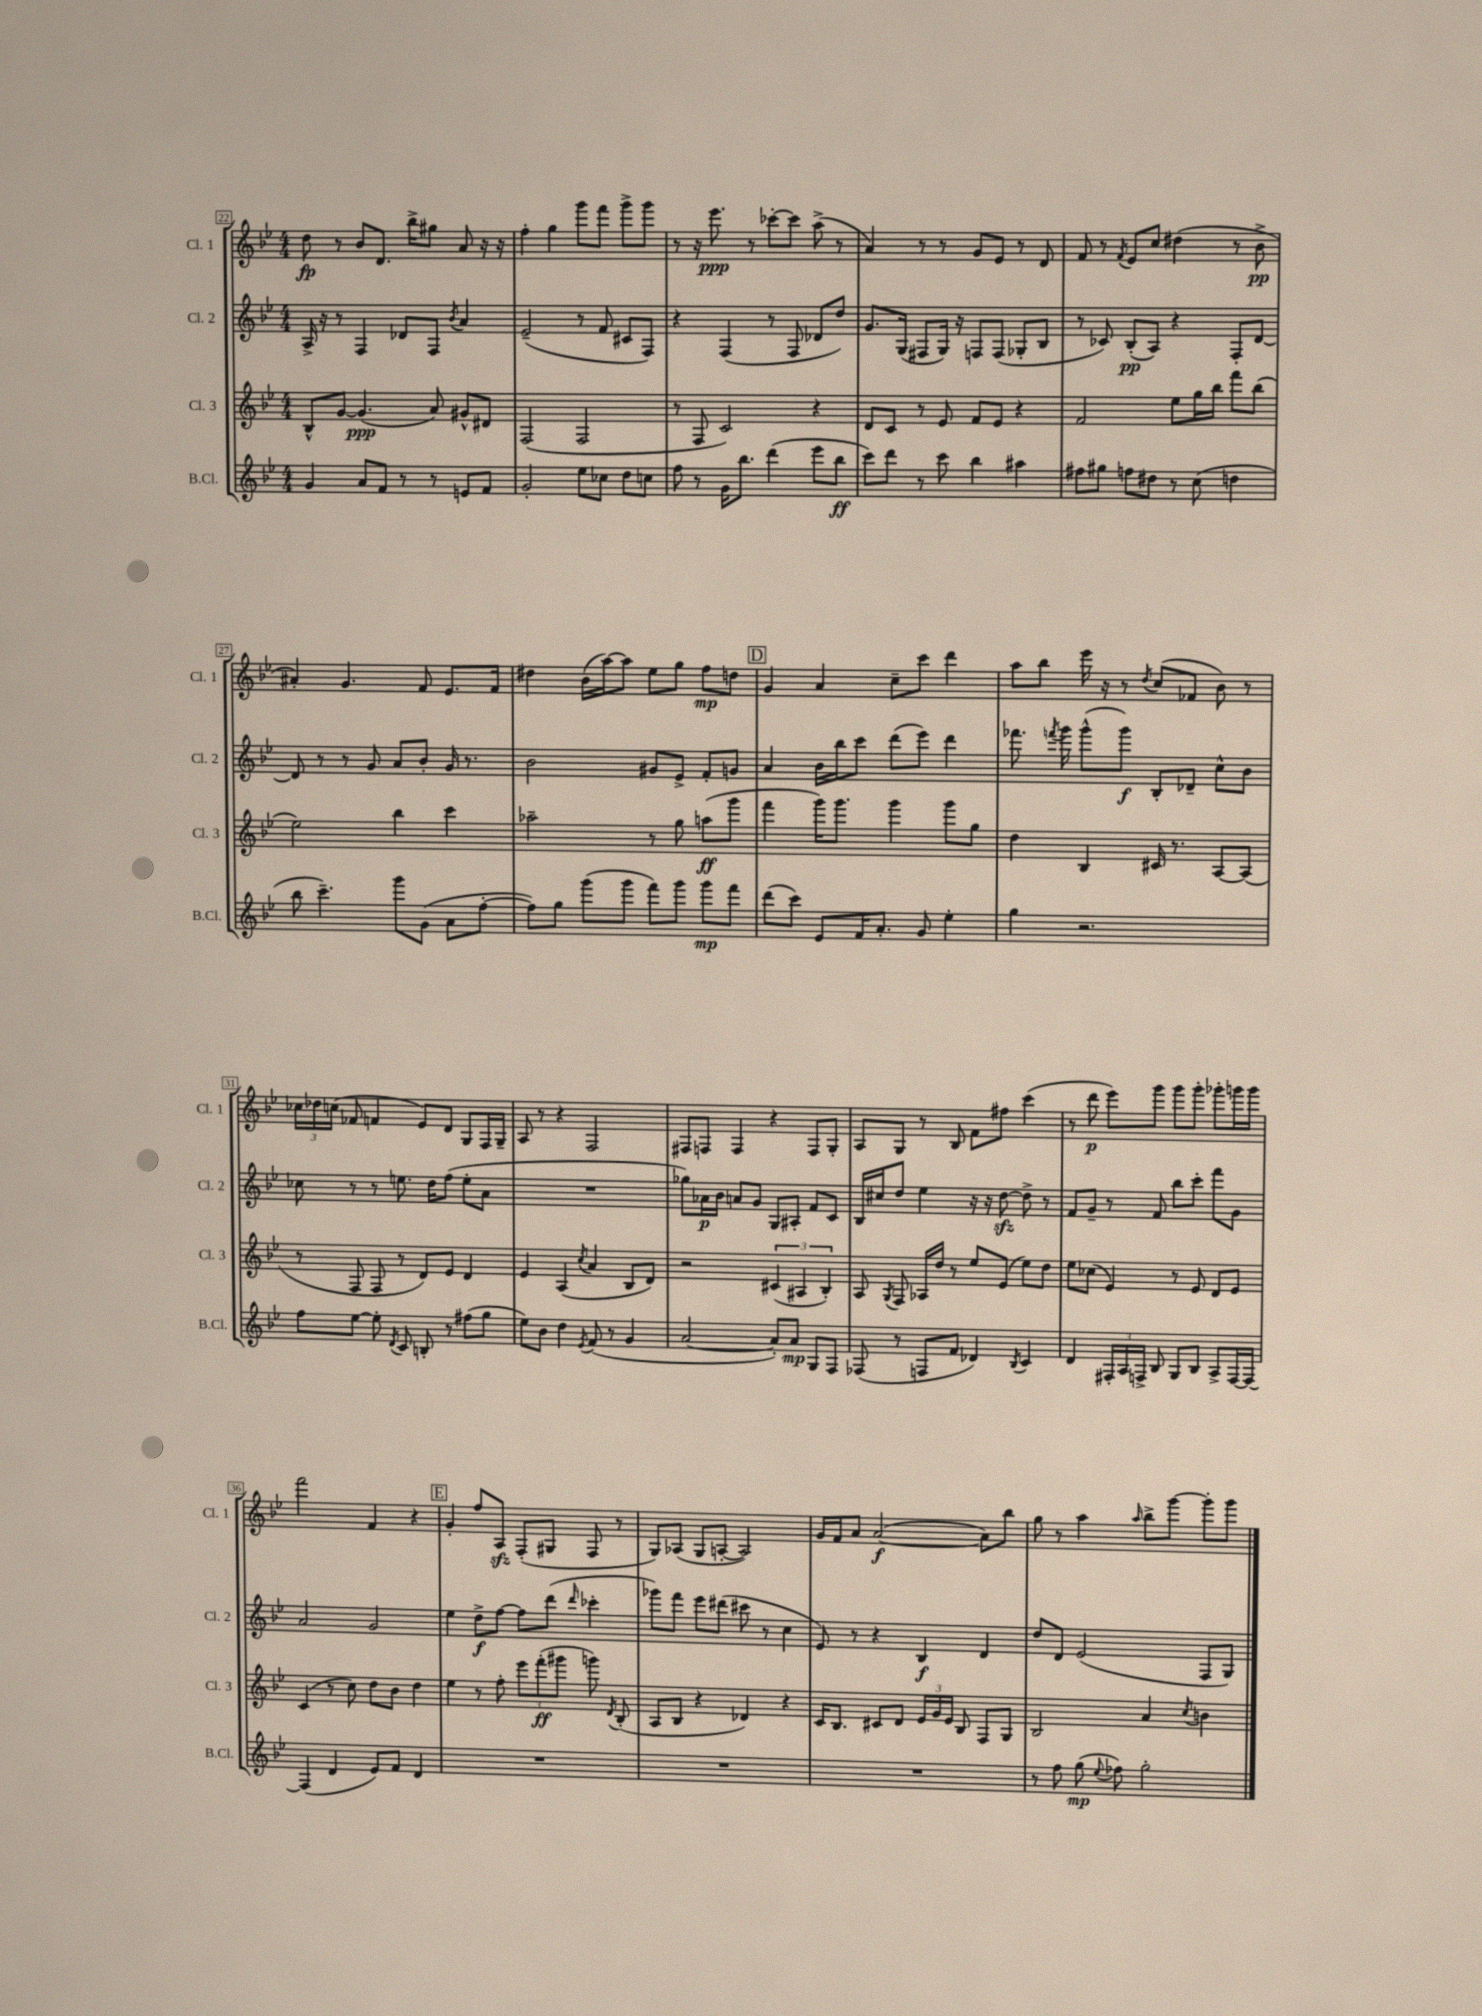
<<
\new StaffGroup <<
\new Staff = "s0" \with { instrumentName = "Cl. 1" shortInstrumentName = "Cl. 1" } {
    \clef treble \key bes \major \numericTimeSignature \time 4/4
    \autoBeamOff d''8\fp r8 bes'8[ d'8.] bes''16[-> gis''8] a'8 r16 r16 |
    f''4-. g''4 g'''8[ f'''8] g'''8[-> g'''8] |
    r8 r16 ees'''8.\ppp r8 ces'''8[~-. ces'''8] a''8->( r8 |
    a'4) r8 r8 g'8[ ees'8] r8 d'8 |
    f'8 r8 \acciaccatura { f'8 } ees'8[ c''8] dis''4( r8 bes'8->\pp |
    ais'4-.) g'4. f'8 ees'8.[ f'16] |
    dis''4 bes'16[( a''16~) a''8] ees''8[ g''8] f''8[\mp d''8] |
    \mark \markup { \box "D" } g'4 a'4 c''8[-- c'''8] d'''4 |
    a''8[ bes''8] ees'''16 r16 r8 \acciaccatura { d''8 } c''8[( fes'8] bes'8) r8 |
    \tuplet 3/2 { ces''16[ des''16 c''16]( } fes'8 f'4 ees'8[) d'8] g8[ f16 g16]-- |
    a8 r8 r4 f2 |
    fis8[ f8] f4 r4 f8[ g8]-. |
    a8[ g8] r8 bes8 f'8[ fis''8] c'''4( |
    r8 d'''8\p ees'''8[) g'''8] g'''8[ g'''8]-. ges'''8[-. g'''16 g'''16] |
    f'''2 f'4 r4 |
    \mark \markup { \box "E" } g'4-. f''8[ a8]\sfz f8[-.( gis8] f8 r8 |
    g8[) aes8]( g8[ a8]~-. a2) |
    g'16[ f'16 a'8] a'2~\f( a'8[) bes''8] |
    g''8 r8 a''4 \grace { a''16 } bes''8[-> g'''8]~ g'''8[-. g'''8] \bar "|." |
}
\new Staff = "s1" \with { instrumentName = "Cl. 2" shortInstrumentName = "Cl. 2" } {
    \clef treble \key bes \major \numericTimeSignature \time 4/4
    \autoBeamOff a16-> r16 r8 f4 des'8[ f8] \acciaccatura { bes'8 } a'4 |
    ees'2--( r8 f'8 cis'8[ f8]) |
    r4 f4( r8 f8 des'8[ d''8]) |
    g'8.[ g16]( fis8[ g16]) r16 f8[ f8]( ges8[-. bes8] |
    r8 ces'8) bes8[-.\pp( a8]) r4 f8[-. d'8]~ |
    d'8 r8 r8 g'8 a'8[ bes'8]-. g'16 r8. |
    bes'2 gis'8[ ees'8]-> f'8[-. g'8] |
    \mark \markup { \box "D" } a'4 bes'16[ bes''16 c'''8] d'''8[( ees'''8]) d'''4 |
    fes'''8. \acciaccatura { f'''8 } g'''16 g'''8[-^( g'''8]\f) bes8[-. des'8]-- c''8[-^ bes'8] |
    ces''8 r8 r8 e''8. d''16[ f''8]( e''8[-. a'8] |
    R1 |
    ges''8[) aes'16\p bes'16] a'8[ g'8] g8[ ais8]-. f'8[ c'8] |
    bes16[ cis''16 d''8] ees''4 r16 r16 d''8~\sfz d''8-> r8 |
    f'8[ g'8]-- r8 f'8 bes''8[ c'''8]-. f'''8[ g'8] |
    a'2 g'2 |
    \mark \markup { \box "E" } ees''4 d''8[->\f f''8]~ f''8[ d'''8]( \grace { d'''16 } ces'''4-. |
    ges'''8[) f'''8] ees'''8[ dis'''8]( cis'''8 r8 c''4 |
    ees'8) r8 r4 bes4\f d'4 |
    d''8[ d'8] ees'2( f8[ g8]) \bar "|." |
}
\new Staff = "s2" \with { instrumentName = "Cl. 3" shortInstrumentName = "Cl. 3" } {
    \clef treble \key bes \major \numericTimeSignature \time 4/4
    \autoBeamOff bes8[-^ g'8]~ g'4.\ppp( a'8) gis'8[-^ dis'8] |
    f2( f2 |
    r8 f8 c'2) r4 |
    d'8[ c'8] r8 ees'8 f'8[ ees'8] r4 |
    f'2 ees''8[ g''16 bes''16] f'''8[ bes''8]( |
    ees''2) bes''4 c'''4 |
    aes''2-- r8 g''8 a''8[\ff( g'''8] |
    \mark \markup { \box "D" } f'''4 g'''16[) g'''8.] g'''4 g'''8[ g''8] |
    d''4 bes4 cis'16 r8. a8[~ a8]( |
    r8 f8 f8 r8 d'8[) ees'8] d'4 |
    ees'4 a4( \acciaccatura { c''8 } a'4 bes8[ d'8]) |
    r2 \tuplet 3/2 { cis'4( ais4 bes4-.) } |
    a8 \acciaccatura { g8 } f8 aes16[ d''16] r8 ees''8[ ees'8]( ees''8[) d''8] |
    ees''8[ ces''8]( ees'4) r8 ees'8 d'8[ ees'8] |
    c'4( r8 c''8) d''8[ bes'8] d''4 |
    \mark \markup { \box "E" } ees''4 r8 f''8-. \tuplet 3/2 { ees'''8[ f'''8-.\ff( gis'''8] } g'''8) \acciaccatura { d'8 } bes8-.( |
    a8[ bes8] r4 des'4) r4 |
    c'16[ bes8.] cis'8[ d'8] \tuplet 3/2 { ees'16[ g'16 ees'16] } bes8 f8[ g8] |
    bes2 a'4 \acciaccatura { c''8 } b'4 \bar "|." |
}
\new Staff = "s3" \with { instrumentName = "B.Cl." shortInstrumentName = "B.Cl." } {
    \clef treble \key bes \major \numericTimeSignature \time 4/4
    \autoBeamOff g'4 a'8[ f'8] r8 r8 e'8[ f'8] |
    g'2-. ees''8[ ces''8] d''8[ c''8] |
    f''8 r8 g'16[ bes''8.] d'''4( ees'''8[ bes''8]\ff |
    c'''8[) d'''8] r8 c'''8 bes''4 ais''4 |
    fis''8[ gis''8] f''8[ dis''8] r8 c''8( d''4 |
    bes''8 c'''4.--) g'''8[ g'8]( a'8[ f''8]~-. |
    f''8[) g''8] g'''8[( g'''8] f'''8[) g'''8] g'''8[\mp f'''8] |
    \mark \markup { \box "D" } d'''8[( c'''8]) ees'8[ f'16 a'8.]-. g'8 ees''4-. |
    g''4 r2. |
    f''8[ ees''8]~ ees''8-. \acciaccatura { d'8 } c'8 b8-. r8 fis''8[( g''8] |
    ees''8[) bes'8] d''4 \acciaccatura { ees'8 } f'8( r8 g'4 |
    a'2~ a'8[-.) a'8]\mp g8[ f8] |
    fes8( r8 f8[ f'8] des'4) \acciaccatura { bes8 } c'4 |
    d'4 \tuplet 3/2 { fis16[-. a16 f16]-> } bes8 g8[ bes8] a8[-> f16~ f16]~ |
    f4( d'4 ees'8[) f'8] d'4 |
    \mark \markup { \box "E" } R1 |
    R1 |
    R1 |
    r8 f''8 g''8\mp( \appoggiatura { ees''8 } fes''8) g''2-. \bar "|." |
}
>>
>>
\layout { \context { \Score currentBarNumber = #22 \override BarNumber.stencil = #(make-stencil-boxer 0.1 0.3 ly:text-interface::print) } }
